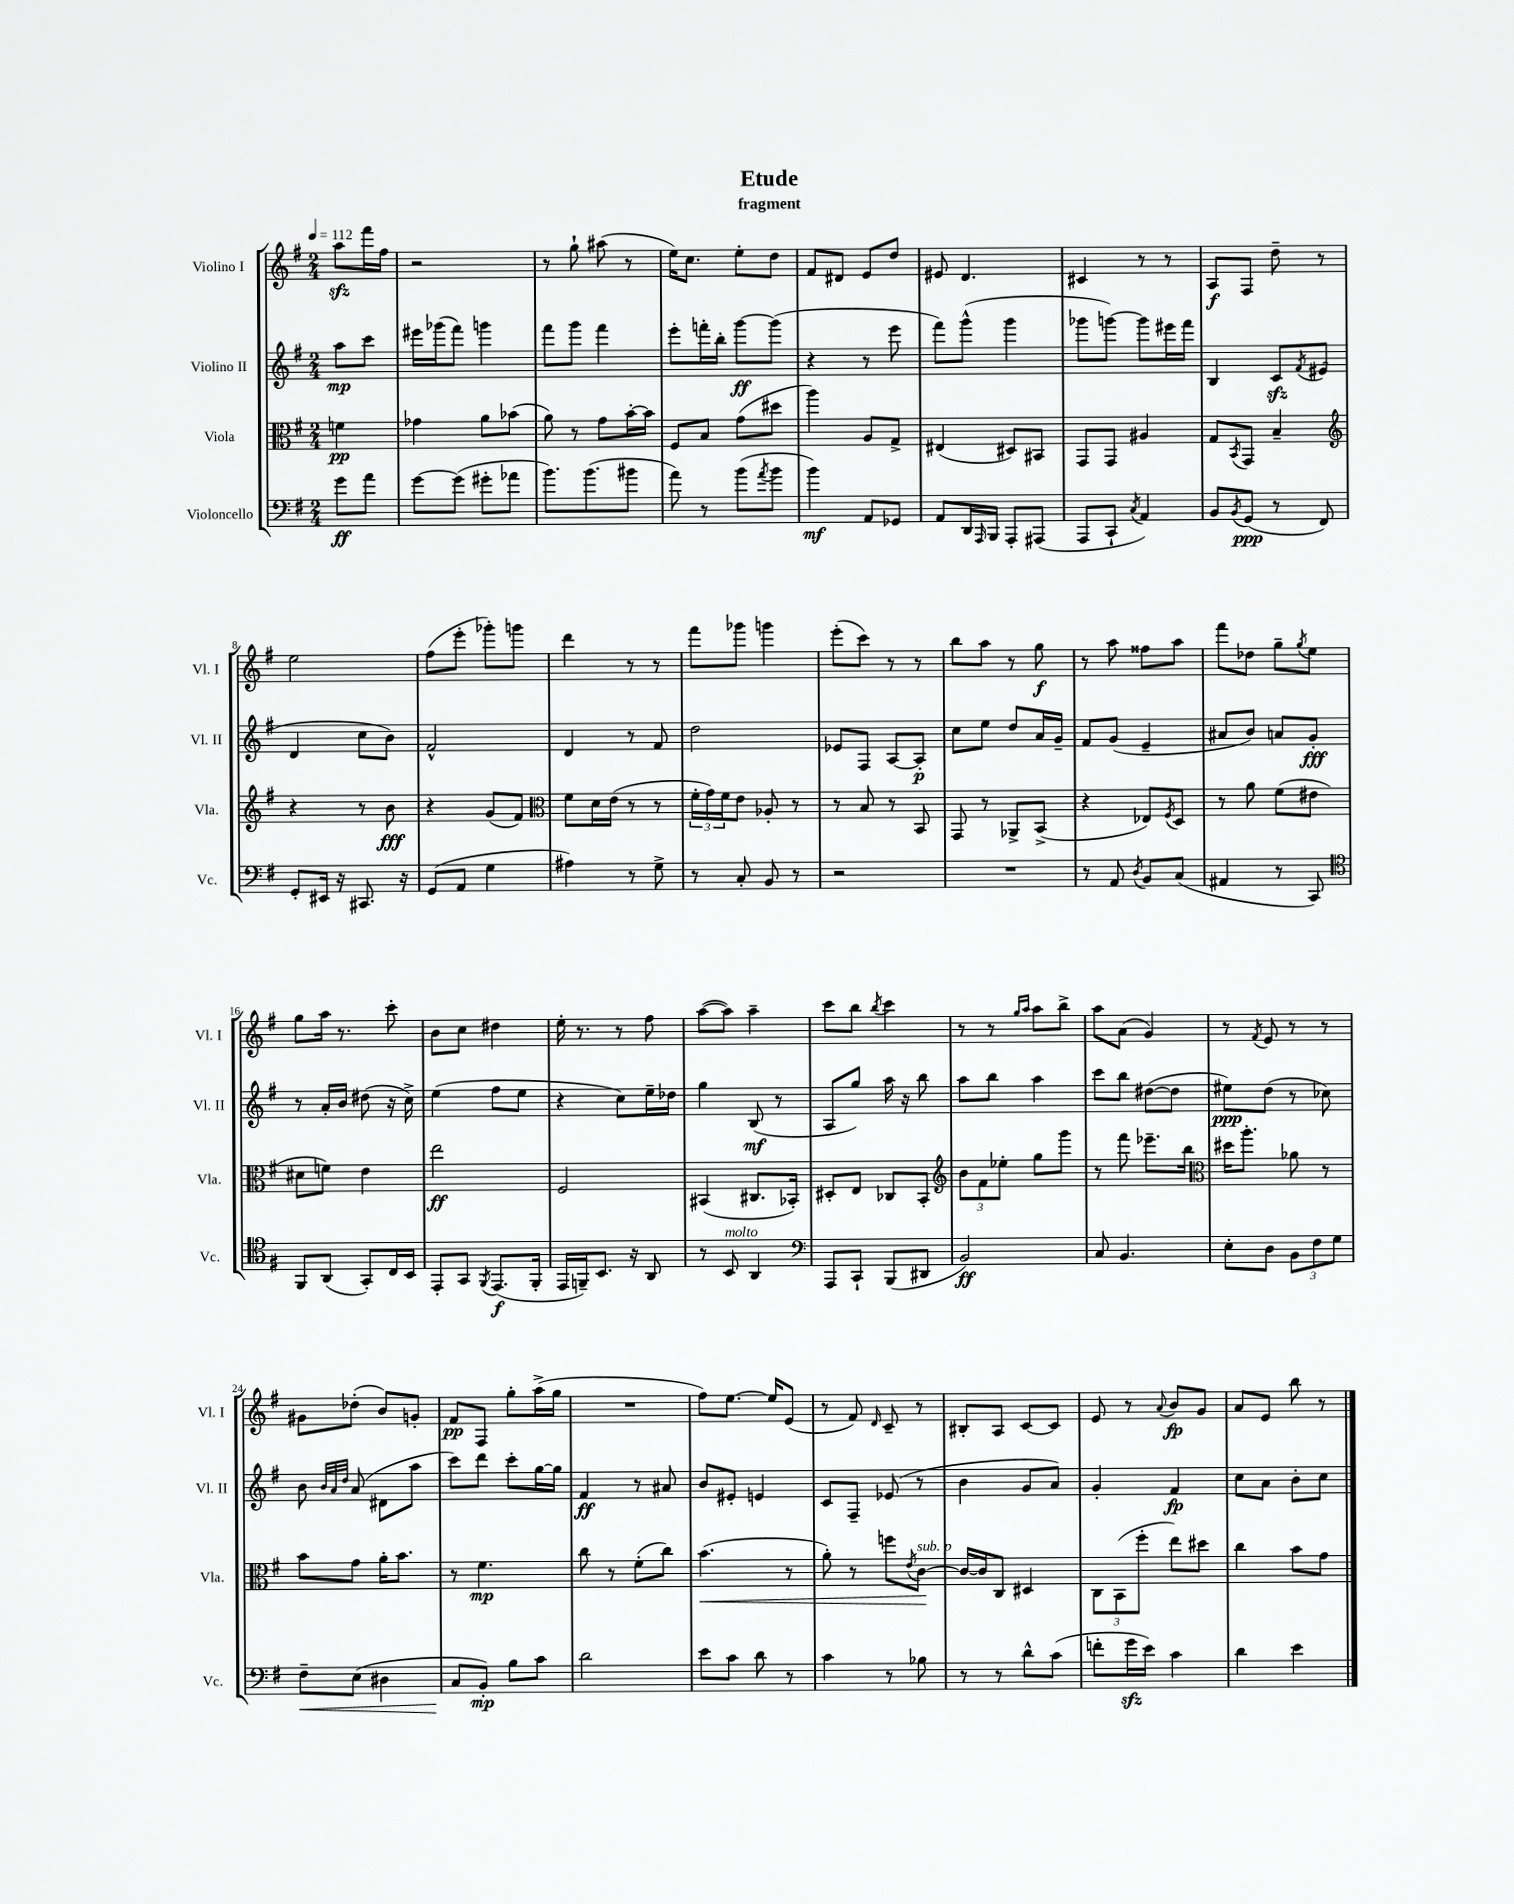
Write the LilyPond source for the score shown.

\header { title = "Etude" subtitle = "fragment" }
<<
\new StaffGroup <<
\new Staff = "s0" \with { instrumentName = "Violino I" shortInstrumentName = "Vl. I" } {
    \clef treble \key g \major \numericTimeSignature \time 2/4 \partial 4 \tempo 4 = 112
    a''8\sfz fis'''16 fis''16 |
    r2 |
    r8 g''8-! ais''8( r8 |
    e''16) c''8. e''8-. d''8 |
    fis'8 dis'8 e'8 d''8 |
    eis'8 d'4. |
    cis'4 r8 r8 |
    a8\f fis8 d''8-- r8 |
    e''2 |
    fis''8( e'''8-. ges'''8-.) g'''8 |
    d'''4 r8 r8 |
    fis'''8 ges'''8 g'''4 |
    e'''8-.( c'''8) r8 r8 |
    b''8 a''8 r8 g''8\f |
    r8 a''8 fisis''8 a''8 |
    fis'''8 des''8 g''8-- \acciaccatura { g''8 } e''8 |
    g''8 a''16 r8. c'''8-. |
    b'8 c''8 dis''4 |
    e''16-. r8. r8 fis''8 |
    a''8~( a''8) a''4-- |
    c'''8 b''8 \acciaccatura { b''8 } c'''4 |
    r8 r8 \grace { g''16 a''16 } a''8 b''8-> |
    a''8 a'8( g'4) |
    r8 \acciaccatura { fis'8 } e'8 r8 r8 |
    gis'8 des''8-.( b'8) g'8-. |
    fis'8\pp fis8 g''8-. a''16->( g''16 |
    R2 |
    fis''8) e''8.~ e''16 e'8( |
    r8 fis'8) \grace { d'16 } c'8-- r8 |
    bis8-. a8 c'8~ c'8 |
    e'8 r8 \appoggiatura { a'8 } b'8\fp g'8 |
    a'8 e'8 b''8 r8 \bar "|." |
}
\new Staff = "s1" \with { instrumentName = "Violino II" shortInstrumentName = "Vl. II" } {
    \clef treble \key g \major \numericTimeSignature \time 2/4 \partial 4
    a''8\mp c'''8 |
    eis'''16 ges'''16( fis'''8) g'''4 |
    fis'''8 g'''8 fis'''4 |
    e'''8-. f'''16-. b''16-. g'''8~\ff g'''8( |
    r4 r8 e'''8 |
    fis'''8) g'''8-^( g'''4 |
    ges'''8 g'''8~) g'''8 eis'''16 fis'''16 |
    b4 c'8\sfz \acciaccatura { fis'8 } eis'8( |
    d'4 c''8 b'8) |
    fis'2-^ |
    d'4 r8 fis'8 |
    d''2 |
    ees'8 fis8 a8~ a8-.\p |
    c''8 e''8 d''8 a'16 g'16-- |
    fis'8 g'8( e'4-- |
    ais'8 b'8) a'8 g'8-.\fff |
    r8 a'16-. b'16 dis''8( r16 c''16->) |
    e''4( fis''8 e''8 |
    r4 c''8) e''16-- des''16 |
    g''4 b8\mf( r8 |
    a8 g''8) a''16 r16 b''8 |
    a''8 b''8 a''4 |
    c'''8 b''8 dis''8~( dis''8 |
    eis''8\ppp) d''8( r8 ces''8) |
    b'8 \grace { b'32 a'32 d''32 } a'8( dis'8 a''8 |
    c'''8) d'''8 c'''8-. g''16~ g''16 |
    fis'4\ff r8 ais'8 |
    b'8 eis'8-. e'4 |
    c'8 fis8-- ees'8( r8 |
    b'4 g'8 a'8) |
    g'4-. fis'4\fp |
    c''8 a'8 b'8-. c''8 \bar "|." |
}
\new Staff = "s2" \with { instrumentName = "Viola" shortInstrumentName = "Vla." } {
    \clef alto \key g \major \numericTimeSignature \time 2/4 \partial 4
    f'4\pp |
    ges'4 a'8 bes'8( |
    a'8) r8 g'8 b'16~-. b'16 |
    fis8 b8 g'8( dis''8 |
    a''4) a8 g8-> |
    eis4( dis8) bis,8 |
    g,8 g,8 ais4 |
    g8 \acciaccatura { b,8 } g,8 b4-- |
    \clef treble r4 r8 b'8\fff |
    r4 g'8( fis'8) |
    \clef alto fis'8 d'16 e'16( r8 r8 |
    \tuplet 3/2 { fis'16-. g'16) fis'16 } e'8 aes8-. r8 |
    r8 b8 r8 b,8 |
    g,8 r8 aes,8-> b,8->( |
    r4 ees8) \acciaccatura { fis8 } d8 |
    r8 a'8 fis'8( eis'8 |
    dis'8 f'8) e'4 |
    e''2\ff |
    fis2 |
    bis,4( cis8. bes,16-.) |
    dis8-. e8 ces8 b,8-. |
    \clef treble \tuplet 3/2 { b'8 fis'8 ees''8-. } g''8 g'''8 |
    r8 fis'''8 ees'''8.-- b''16 |
    \clef alto dis''16 a''8.-. aes'8 r8 |
    b'8 g'8 a'16-. b'8. |
    r8 fis'4.\mp |
    c''8 r8 fis'8-.( c''8) |
    b'4.\<( r8 |
    a'8-.) r8 f''8 \acciaccatura { e'8 } c'8~\!^\markup { \italic "sub. p" } |
    c'16~ c'16 c8 dis4 |
    \tuplet 3/2 { c8 b,8( fis''8-. } e''8) dis''8 |
    c''4 b'8 g'8 \bar "|." |
}
\new Staff = "s3" \with { instrumentName = "Violoncello" shortInstrumentName = "Vc." } {
    \clef bass \key g \major \numericTimeSignature \time 2/4 \partial 4
    g'8\ff a'8 |
    g'8~ g'8( gis'8-. aes'8 |
    b'8.) b'8.( bis'8 |
    a'8) r8 b'8( \acciaccatura { a'8 } b'8 |
    b'4\mf) a,8 ges,8 |
    a,8 d,16 \grace { a,,16 } b,,16 a,,8-. ais,,8( |
    a,,8 c,8-! \acciaccatura { c8 } a,4) |
    b,8 \acciaccatura { b,8 } g,8\ppp( r8 fis,8) |
    g,8-. eis,16 r16 cis,8. r16 |
    g,8( a,8 g4 |
    ais4) r8 g8-> |
    r8 c8-. b,8 r8 |
    r2 |
    R2 |
    r8 a,8 \acciaccatura { d8 } b,8 c8( |
    ais,4 r8 c,8) |
    \clef tenor fis,8 a,8( g,8-.) c16 b,16 |
    e,8-. g,8 \acciaccatura { fis,8 } e,8.\f( fis,16-. |
    e,16 f,16--) b,8. r16 a,8 |
    r8 b,8^\markup { \italic "molto" } a,4 |
    \clef bass a,,8 c,8-! b,,8( dis,8 |
    b,2\ff) |
    c8 b,4. |
    e8-. d8 \tuplet 3/2 { b,8 fis8 g8 } |
    fis8--\< e8( dis4 |
    c8\! b,8-.\mp) b8 c'8 |
    d'2 |
    e'8 c'8 d'8 r8 |
    c'4 r8 bes8 |
    r8 r8 d'8-^ c'8( |
    f'8-. g'16\sfz e'16) c'4 |
    d'4 e'4 \bar "|." |
}
>>
>>
